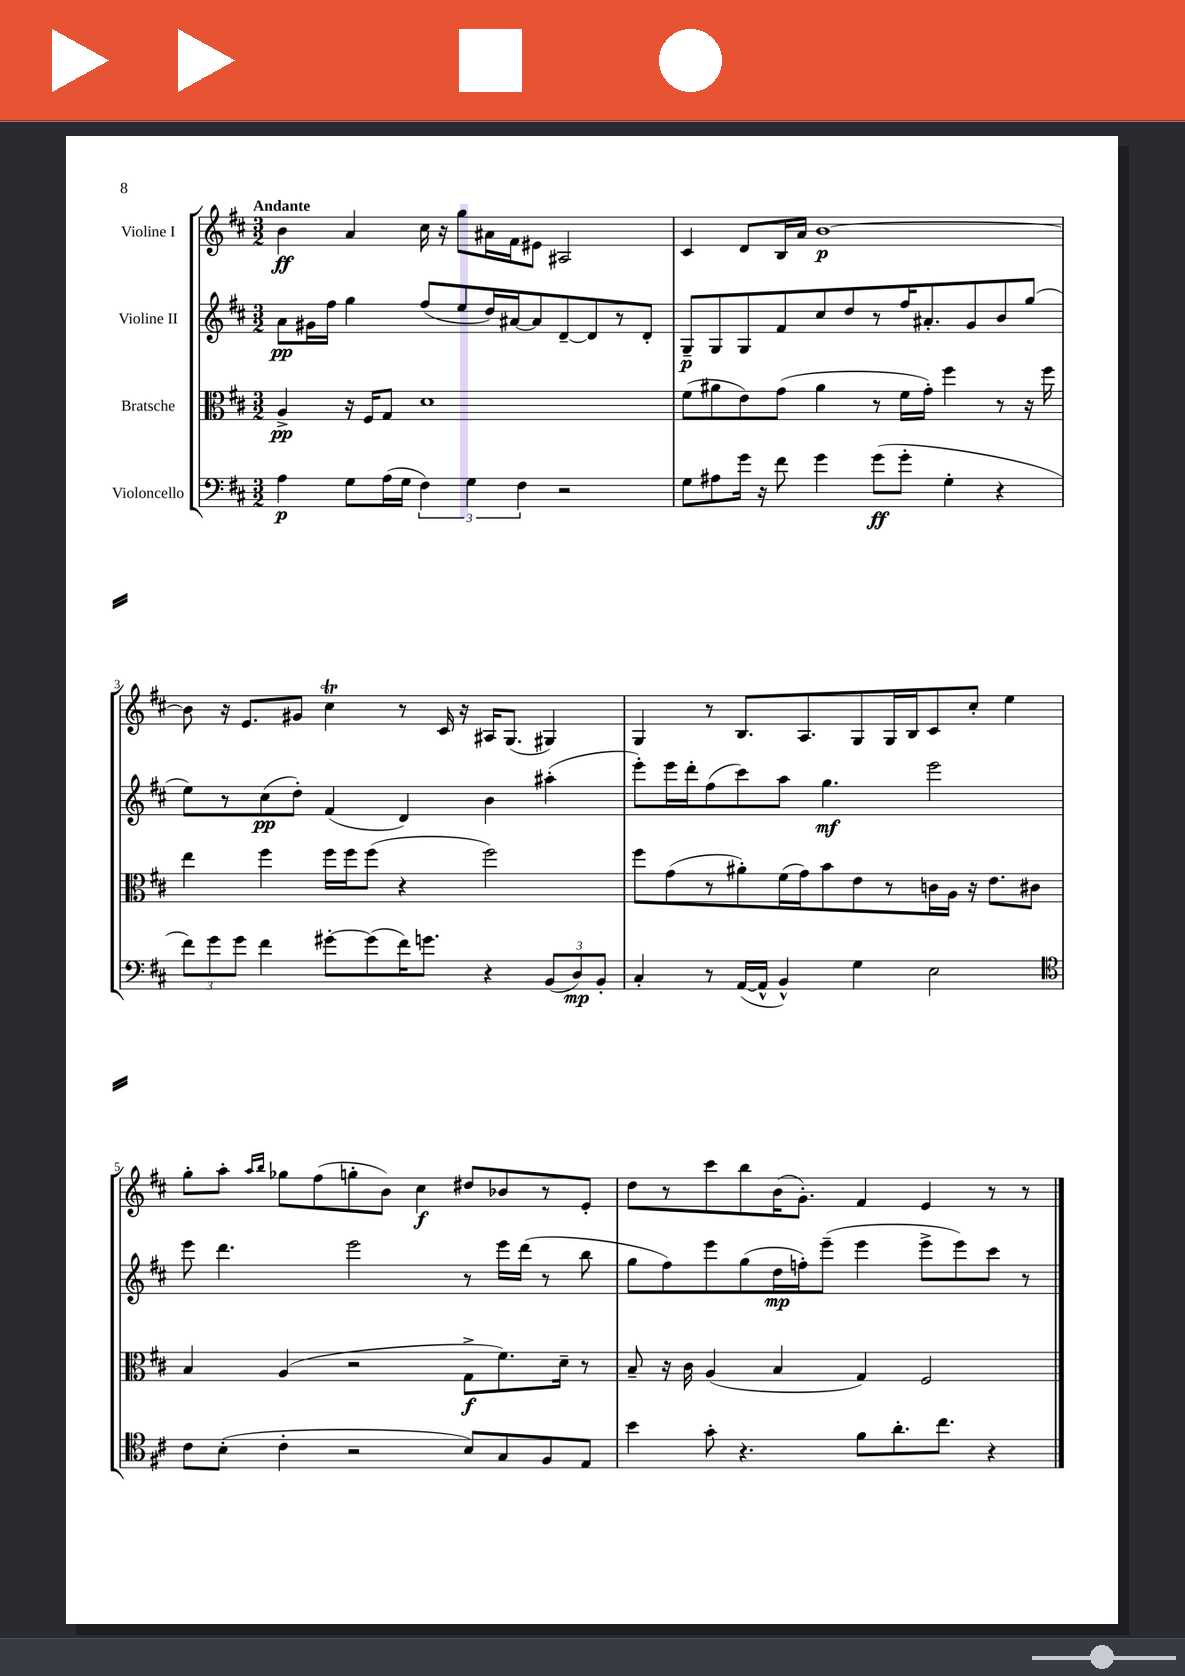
<<
\new StaffGroup <<
\new Staff = "s0" \with { instrumentName = "Violine I" } {
    \clef treble \key d \major \numericTimeSignature \time 3/2 \tempo "Andante"
    \autoBeamOff b'4\ff a'4 cis''16 r16 g''8[ ais'16 fis'16 eis'8] ais2 |
    cis'4 d'8[ b16 a'16] b'1~\p |
    b'8 r16 e'8.[ gis'8] cis''4\trill r8 cis'16 r16 ais16[ g8.]( gis4) |
    g4 r8 b8.[ a8. g8 g16 b16 cis'8 cis''8]-. e''4 |
    g''8[-. a''8]-. \grace { a''16[ b''16] } ges''8[ fis''8( g''8-. b'8]) cis''4\f dis''8[ bes'8 r8 e'8]-. |
    d''8[ r8 cis'''8 b''8 b'16( g'8.]-.) fis'4 e'4 r8 r8 \bar "|." |
}
\new Staff = "s1" \with { instrumentName = "Violine II" } {
    \clef treble \key d \major \numericTimeSignature \time 3/2
    \autoBeamOff a'8[\pp gis'16 fis''16] g''4 fis''8[( e''8 d''16) ais'16~ ais'8 d'8~-- d'8 r8 d'8]-. |
    g8[--\p g8 g8 fis'8 cis''8 d''8 r8 fis''16 ais'8.-. g'8 b'8 g''8]( |
    e''8[) r8 cis''8\pp( d''8]-.) fis'4( d'4) b'4 ais''4-.( |
    e'''8[-.) e'''16 d'''16-. fis''8( cis'''8) a''8] g''4.\mf e'''2 |
    e'''8 d'''4. e'''2 r8 e'''16[ d'''16]( r8 b''8 |
    g''8[ fis''8) e'''8 g''8( d''16\mp f''16-.) e'''8]--( e'''4 e'''8[-> e'''8) cis'''8] r8 \bar "|." |
}
\new Staff = "s2" \with { instrumentName = "Bratsche" } {
    \clef alto \key d \major \numericTimeSignature \time 3/2
    \autoBeamOff a4->\pp r16 fis16[ g8] d'1 |
    fis'8[( ais'8 e'8) g'8]( ais'4 r8 fis'16[ g'16]-.) fis''4 r8 r16 fis''16 |
    e''4 fis''4 fis''16[ fis''16 fis''8]( r4 fis''2) |
    fis''8[ g'8( r8 ais'8-.) fis'16( g'16) b'8 e'8 r8 c'16 a16] r16 e'8.[ cis'8] |
    b4 a4( r2 g8[->\f fis'8.) d'16]-- r8 |
    b8-- r16 cis'16 a4( b4 g4) fis2 \bar "|." |
}
\new Staff = "s3" \with { instrumentName = "Violoncello" } {
    \clef bass \key d \major \numericTimeSignature \time 3/2
    \autoBeamOff a4\p g8[ a16( g16] \tuplet 3/2 { fis4) g4 fis4 } r2 |
    g8[ ais8 g'16] r16 fis'8 g'4 g'8[\ff( g'8]-. g4-. r4 |
    \tuplet 3/2 { fis'8[) g'8 g'8] } fis'4 gis'8[~-. gis'8( fis'16) g'8.] r4 \tuplet 3/2 { b,8[( d8\mp) b,8]-. } |
    cis4-. r8 a,16[~( a,16]-^ b,4-^) g4 e2 |
    \clef tenor cis'8[ b8]-.( cis'4-. r2 b8[) g8 fis8 e8] |
    b'4 g'8-. r4. fis'8[ a'8.-. cis''8.] r4 \bar "|." |
}
>>
>>
